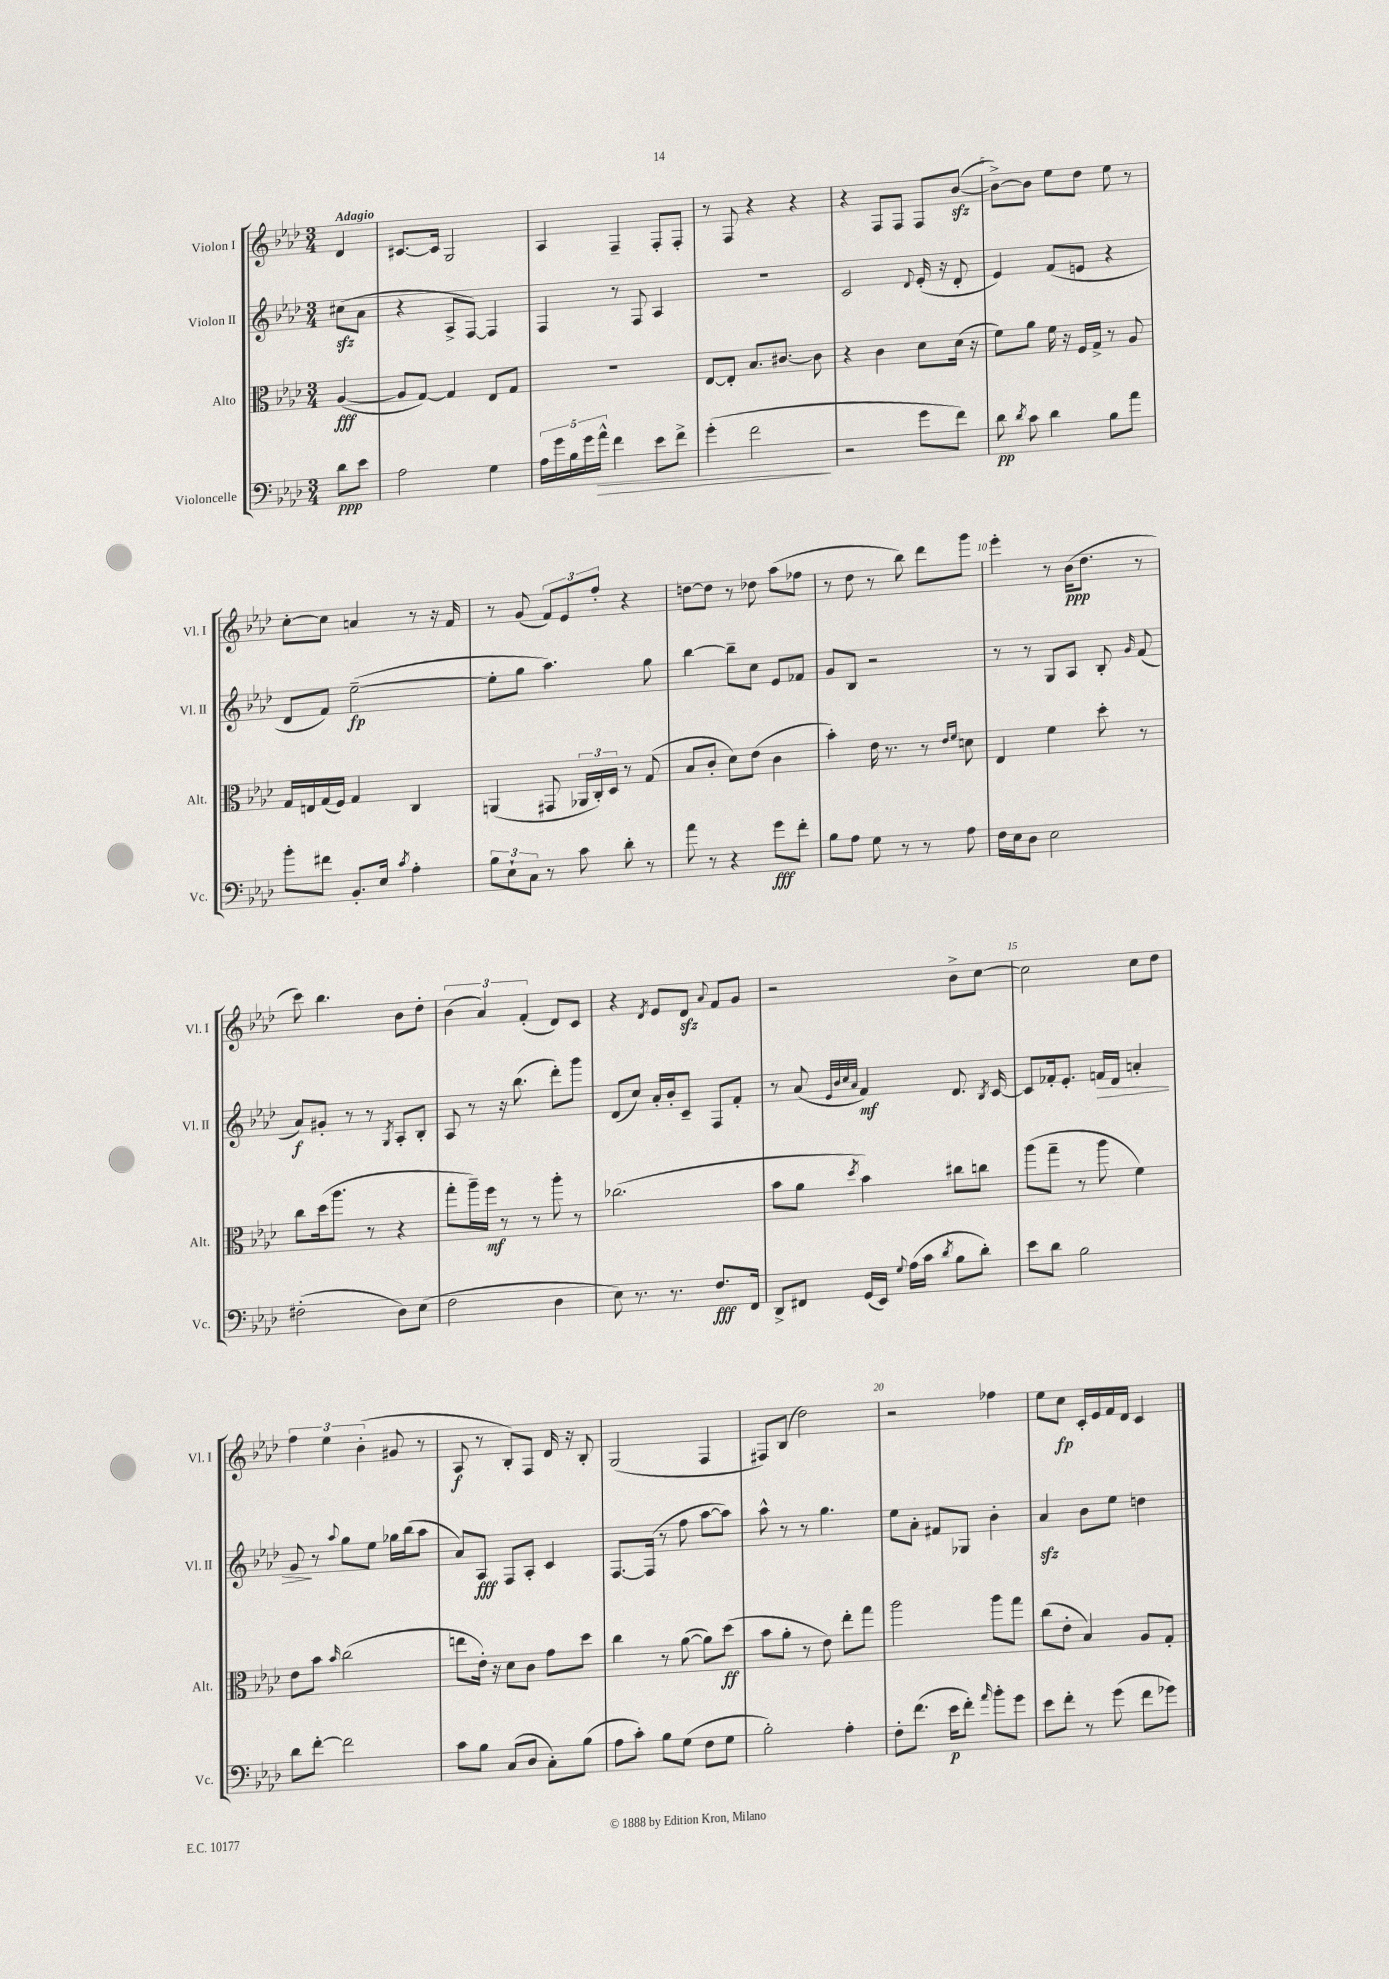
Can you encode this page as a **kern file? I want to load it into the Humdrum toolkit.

**kern	**dynam	**kern	**dynam	**kern	**dynam	**kern	**dynam
*part4	*part4	*part3	*part3	*part2	*part2	*part1	*part1
*staff4	*staff4	*staff3	*staff3	*staff2	*staff2	*staff1	*staff1
*I"Violoncelle	*	*I"Alto	*	*I"Violon II	*	*I"Violon I	*
*I'Vc.	*	*I'Alt.	*	*I'Vl. II	*	*I'Vl. I	*
*clefF4	*	*clefC3	*	*clefG2	*	*clefG2	*
*k[b-e-a-d-]	*	*k[b-e-a-d-]	*	*k[b-e-a-d-]	*	*k[b-e-a-d-]	*
*M3/4	*	*M3/4	*	*M3/4	*	*M3/4	*
=	=	=	=	=	=	=	=
!	!	!	!	!	!	!LO:TX:a:B:t=Adagio	!
8d-\L	ppp	([4A-/	fff	(8cc#Xzz\L	.	4d-/	.
8e-\J	.	.	.	8a-\J	.	.	.
=1	=1	=1	=1	=1	=1	=1	=1
2A-\	.	8A-/L]	.	4r	.	[8.c#X/L	.
.	.	[8G/J)	.	.	.	.	.
.	.	.	.	.	.	16c#/Jk]	.
.	.	4G/]	.	8A-^/L	.	2G/	.
.	.	.	.	[8F/J)	.	.	.
4G\	.	8E-/L	.	4F/]	.	.	.
.	.	8G/J	.	.	.	.	.
=2	=2	=2	=2	=2	=2	=2	=2
20A-\LL	.	2.r	.	4F/	.	4A-/	.
20g\	.	.	.	.	.	.	.
20B-\	.	.	.	.	.	.	.
20g\	.	.	.	.	.	.	.
!	!LO:HP:b	!	!	!	!	!	!
20a-^^\JJ	>	.	.	.	.	.	.
4f\	.	.	.	8r	.	4F~/	.
.	.	.	.	8F/	.	.	.
8e-\L	.	.	.	4A-/	.	8F'/L	.
8f^\J	.	.	.	.	.	8F'/J	.
=3	=3	=3	=3	=3	=3	=3	=3
(4g'\	.	[8E-/L	.	2.r	.	8r	.
.	.	8E-'/J]	.	.	.	8F/	.
2f\	.	8.B-/L	.	.	.	4r	.
.	.	[8.c#X/J	.	.	.	.	.
.	.	.	.	.	.	4r	.
.	.	8c#\]	.	.	.	.	.
.	]	.	.	.	.	.	.
=4	=4	=4	=4	=4	=4	=4	=4
2r	.	4r	.	2c/	.	4r	.
.	.	4c\	.	.	.	8F/L	.
.	.	.	.	.	.	8F/J	.
.	.	.	.	8qqd-/	.	.	.
8g\L	.	8d-\L	.	(16e-'/	.	8F/L	.
.	.	.	.	16r	.	.	.
8f\J)	.	(16d-\Jk	.	8d-'/	.	([8b-zz/J	.
.	.	16r	.	.	.	.	.
=5	=5	=5	=5	=5	=5	=5	=5
8d-\	pp	8f\L)	.	4e-/)	.	8b-^\L_)	.
8qd-/	.	.	.	.	.	.	.
8c\	.	8a-\J	.	.	.	8b-\J]	.
4d-\	.	16f\	.	(8f/L	.	8ee-\L	.
.	.	16r	.	.	.	.	.
.	.	16F/LL	.	8en/J	.	8dd-\J	.
.	.	16G^/JJ	.	.	.	.	.
8B-\L	.	8r	.	4r	.	8ee-\	.
8a-\J	.	8A-/	.	.	.	8r	.
!!LO:LB:g=z
=6	=6	=6	=6	=6	=6	=6	=6
8b-'\L	.	16G/LL	.	8d-/L	.	[8cc'\L	.
.	.	16En/	.	.	.	.	.
8f#X\J	.	(16G/	.	8f/J)	.	8cc\J]	.
.	.	16F/JJ)	.	.	.	.	.
8.BB-'/L	.	4G/	.	([2ee-~\	fp	4an/	.
16E-/Jk	.	.	.	.	.	.	.
8qc/	.	.	.	.	.	.	.
4A-'\	.	4C/	.	.	.	8r	.
.	.	.	.	.	.	16r	.
.	.	.	.	.	.	16f/	.
=7	=7	=7	=7	=7	=7	=7	=7
12B-\L	.	(4AAn/	.	8ee-'\L]	.	8r	.
12E-`\	.	.	.	.	.	.	.
.	.	.	.	8gg\J	.	(8g/	.
12C\J	.	.	.	.	.	.	.
8r	.	8GG#X/	.	4.aa-\)	.	12f/L)	.
.	.	.	.	.	.	12e-/	.
8c\	.	24AA-X/LL	.	.	.	.	.
.	.	24C'/)	.	.	.	12ff'/J	.
.	.	24D-/JJ	.	.	.	.	.
8d-'\	.	8r	.	.	.	4r	.
8r	.	(8G/	.	8gg\	.	.	.
=8	=8	=8	=8	=8	=8	=8	=8
8a-\	.	8B-/L	.	[4bb-\	.	[8ddn\L	.
8r	.	8c'/J	.	.	.	8dd\J]	.
4r	.	8d-\L)	.	8bb-~\L]	.	8r	.
.	.	(8e-\J	.	8cc\J	.	8dd-X\	.
8g\L	fff	4c\	.	8e-/L	.	(8aa-\L	.
8f'\J	.	.	.	8f-X/J	.	8ff-X\J	.
=9	=9	=9	=9	=9	=9	=9	=9
8B-\L	.	4b-'\)	.	8g/L	.	8r	.
8A-\J	.	.	.	8B-/J	.	8dd-\	.
8G\	.	16e-\	.	2r	.	8r	.
.	.	8.r	.	.	.	.	.
8r	.	.	.	.	.	8bb-\)	.
8r	.	8r	.	.	.	8ddd-\L	.
.	.	16qqe-/LL	.	.	.	.	.
.	.	16qqf/JJ	.	.	.	.	.
8A-\	.	8dn\	.	.	.	8ggg\J	.
=10	=10	=10	=10	=10	=10	=10	=10
16F\LL	.	4E-/	.	8r	.	4eee-'\	.
16E-\J	.	.	.	.	.	.	.
8D-\J	.	.	.	8r	.	.	.
2E-\	.	4f\	.	8G/L	.	8r	.
.	.	.	.	8A-/J	.	(16b-\KL	ppp
.	.	.	.	.	.	8.dd-\J	.
.	.	8dd-'\	.	8B-'/	.	.	.
.	.	.	.	16qqg/	.	.	.
.	.	8r	.	(8f/	.	8r	.
!!LO:LB:g=z
=11	=11	=11	=11	=11	=11	=11	=11
(2F#X'\	.	8cc\L	.	8a-/L)	f	8ccc\)	.
.	.	(16dd-\k	.	8g#X'/J	.	4.bb-\	.
.	.	8.aa-\J	.	.	.	.	.
.	.	.	.	8r	.	.	.
.	.	8r	.	8r	.	.	.
.	.	.	.	8qG/	.	.	.
8D-\L)	.	4r	.	8A-'/L	.	8b-\L	.
(8E-\J	.	.	.	8B-'/J	.	8dd-'\J	.
=12	=12	=12	=12	=12	=12	=12	=12
2F\	.	8gg'\L	.	8A-/	.	(6b-\	.
.	.	16aa-~\L)	.	8r	.	.	.
.	.	.	.	.	.	6a-/)	.
.	.	16ff\JJ	mf	.	.	.	.
.	.	8r	.	16r	.	.	.
.	.	.	.	(8.bb-\	.	.	.
.	.	.	.	.	.	(6f'/	.
.	.	8r	.	.	.	.	.
4D-\	.	8aa-'\	.	8ddd-'\L)	.	8d-/L)	.
.	.	8r	.	8ggg\J	.	8c/J	.
=13	=13	=13	=13	=13	=13	=13	=13
8E-\)	.	(2.cc-X\	.	(8d-/L	.	4r	.
8.r	.	.	.	8cc/J)	.	.	.
.	.	.	.	.	.	8qd-/	.
.	.	.	.	16a-'/LL	.	8e-/L	.
8.r	.	.	.	16b-'/J	.	.	.
.	.	.	.	8c~/J	.	8d-zz/J	.
.	.	.	.	.	.	8qqa-/	.
8.F/L	fff	.	.	8F/L	.	8f/L	.
.	.	.	.	8f'/J	.	8g/J	.
16FF/Jk	.	.	.	.	.	.	.
=14	=14	=14	=14	=14	=14	=14	=14
8DD-^/L	.	8b-\L	.	8r	.	2r	.
8FF#X/J	.	8a-\J	.	(8a-/	.	.	.
.	.	.	.	32qqe-/LLL	.	.	.
.	.	.	.	32qqb-/	.	.	.
.	.	.	.	32qqcc/	.	.	.
.	.	8qdd-/	.	32qqa-/JJJ	.	.	.
(16GG/LL	.	4b-\)	.	4f/)	mf	.	.
16EE-/JJ)	.	.	.	.	.	.	.
8qqG/	.	.	.	.	.	.	.
(16A-\LL	.	.	.	.	.	.	.
16c\JJ	.	.	.	.	.	.	.
8qd-/	.	.	.	.	.	.	.
8B-\L	.	8cc#X\L	.	8.d-/	.	8b-^\L	.
8d-'\J)	.	8ccn\J	.	.	.	[8cc\J	.
.	.	.	.	8qB-/	.	.	.
.	.	.	.	[16c/	.	.	.
=15	=15	=15	=15	=15	=15	=15	=15
8e-\L	.	(8aa-\L	.	8c/L]	.	2cc\]	.
8d-\J	.	8gg~\J	.	16f-X'/k	.	.	.
.	.	.	.	8.e-'/J	.	.	.
2B-\	.	8r	.	.	.	.	.
!	!	!	!	!	!LO:HP:b	!	!
.	.	8aa-\	.	16fn/LL	>	.	.
.	.	.	.	16d-/JJ	.	.	.
.	.	4f\)	.	4an'/	.	8cc\L	.
.	.	.	.	.	.	8dd-\J	.
!!LO:LB:g=z
=16	=16	=16	=16	=16	=16	=16	=16
8d-\L	.	8e-\L	.	8g/	.	6ff\	.
[8f'\J	.	8b-\J	.	8r	]	.	.
.	.	.	.	.	.	6ee-\	.
.	.	16qqb-/	.	8qqaa-/	.	.	.
2f\]	.	(2cc\	.	8gg\L	.	.	.
.	.	.	.	.	.	(6b-'\	.
.	.	.	.	8ee-\J	.	.	.
.	.	.	.	16gg-X\LL	.	8g#X/	.
.	.	.	.	(16bb-\J	.	.	.
.	.	.	.	8aa-\J	.	8r	.
=17	=17	=17	=17	=17	=17	=17	=17
8c\L	.	8een\L	.	8a-/L)	.	8A-/	f
8B-\J	.	16e-'\Jk)	.	8A-/J	fff	8r	.
.	.	16r	.	.	.	.	.
(8C/L	.	8d-\L	.	8F/L	.	8B-'/L)	.
8D-/J	.	8c\J	.	8A-'/J	.	8F/J	.
8C'\L)	.	8g\L	.	4c/	.	16d-/	.
.	.	.	.	.	.	16r	.
(8B-\J	.	8dd-\J	.	.	.	8B-'/	.
=18	=18	=18	=18	=18	=18	=18	=18
8A-\L	.	4cc\	.	[8.F/L	.	(2G/	.
8c'\J)	.	.	.	.	.	.	.
.	.	.	.	(16F/Jk]	.	.	.
8B-\L	.	8r	.	8r	.	.	.
(8G\J	.	([8a-\	.	8ff\	.	.	.
8F\L	.	8a-\L])	.	[8aa-\L	.	4F/	.
8G\J	.	(8dd-\J	ff	8aa-\J])	.	.	.
=19	=19	=19	=19	=19	=19	=19	=19
2B-'\)	.	8b-\L	.	8aa-^^\	.	8F#X/L)	.
.	.	8a-'\J	.	8r	.	(8B-/J	.
.	.	8r	.	8r	.	2dd-\)	.
.	.	8e-\)	.	4.gg\	.	.	.
4A-'\	.	8ee-'\L	.	.	.	.	.
.	.	8gg\J	.	.	.	.	.
=20	=20	=20	=20	=20	=20	=20	=20
8F'\L	.	2aa-\	.	8ee-\L	.	2r	.
(8.f\J	.	.	.	8a-'\J	.	.	.
.	.	.	.	8f#X/L	.	.	.
16e-\KL	p	.	.	.	.	.	.
8f'\J)	.	.	.	8G-X/J	.	.	.
16qqa-/	.	.	.	.	.	.	.
8b-'\L	.	8aa-\L	.	4b-'\	.	4ff-X\	.
8g\J	.	8gg\J	.	.	.	.	.
=21	=21	=21	=21	=21	=21	=21	=21
8e-\L	.	(8cc\L	.	4a-zz/	.	8ee-\L	.
8f'\J	.	8e-'\J	.	.	.	8cc\J	fp
8r	.	4B-/)	.	8b-\L	.	16c'/LL	.
.	.	.	.	.	.	16e-/	.
(8g\	.	.	.	8ee-\J	.	16f/	.
.	.	.	.	.	.	16d-/JJ	.
8f\L	.	8A-/L	.	4ddn\	.	4c/	.
8g-X\J)	.	8G'/J	.	.	.	.	.
==	==	==	==	==	==	==	==
*-	*-	*-	*-	*-	*-	*-	*-
